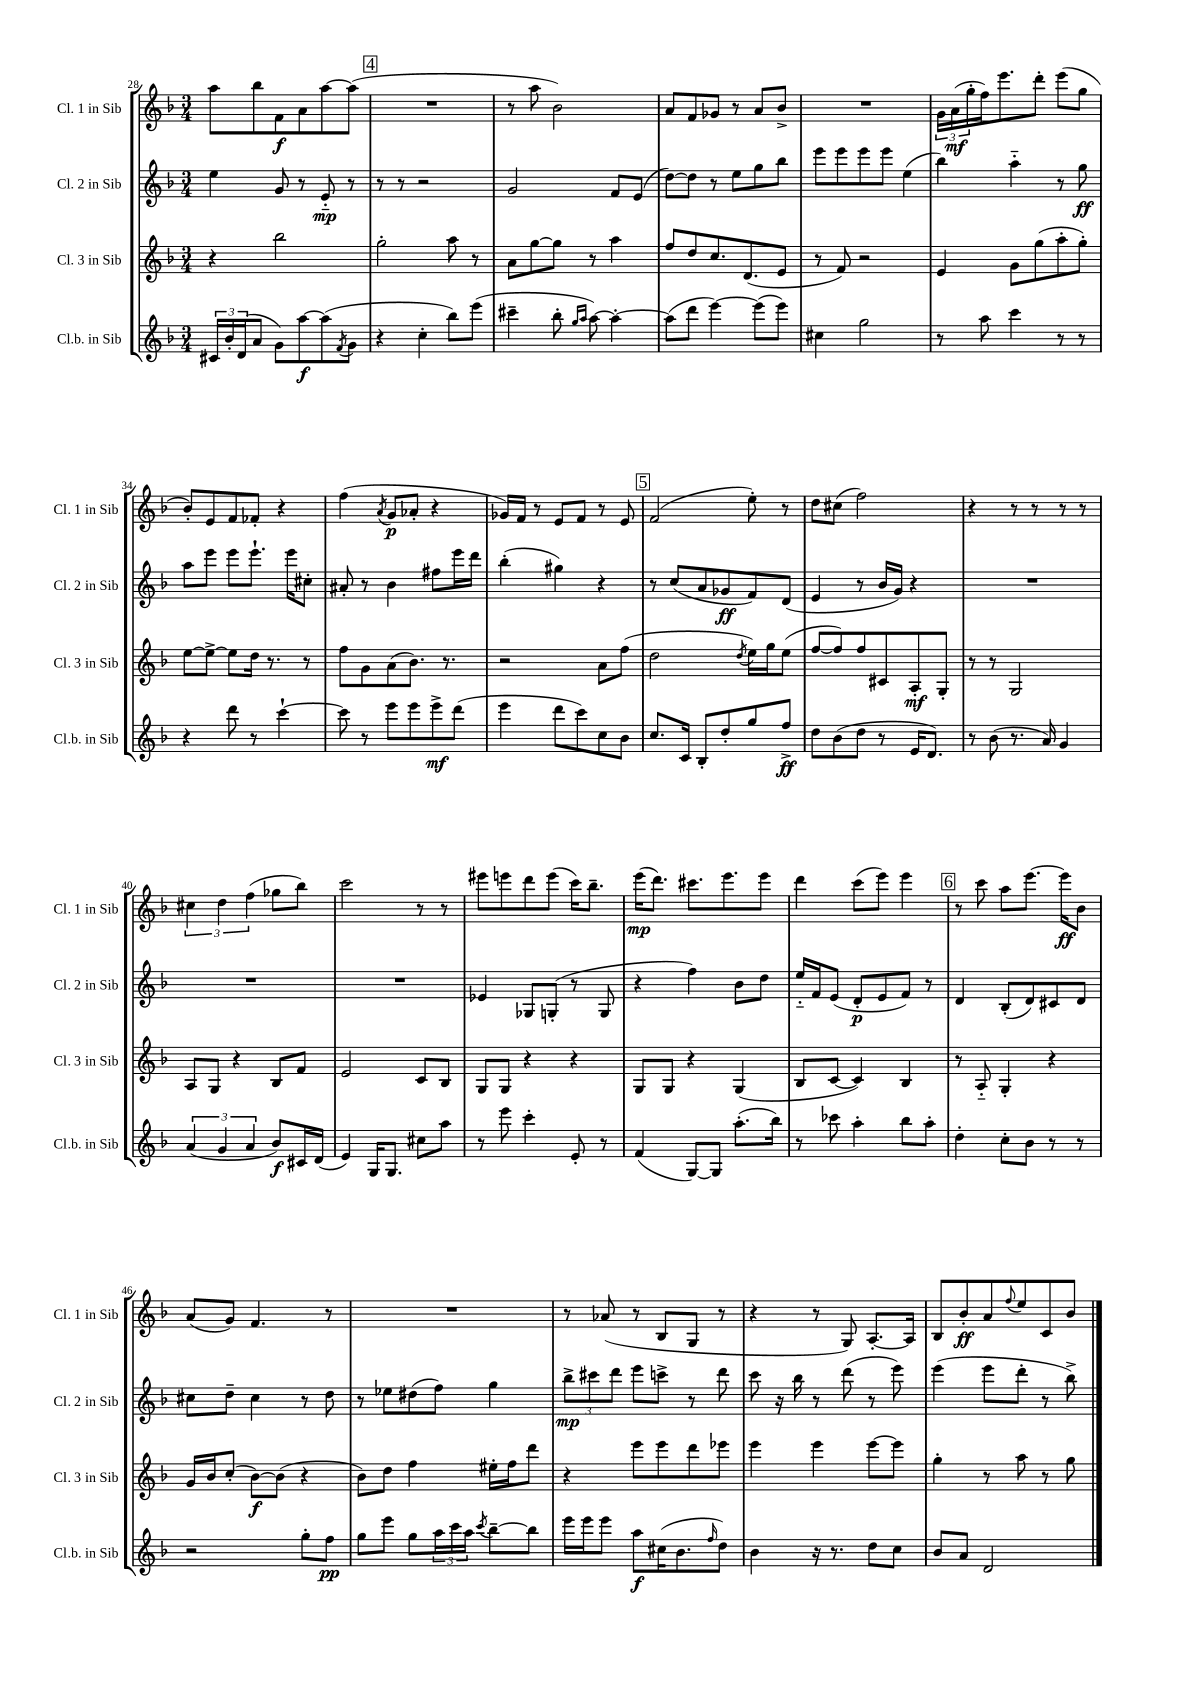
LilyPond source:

<<
\new StaffGroup <<
\new Staff = "s0" \with { instrumentName = "Cl. 1 in Sib" shortInstrumentName = "Cl. 1 in Sib" } {
    \clef treble \key f \major \numericTimeSignature \time 3/4
    a''8 bes''8 f'8\f a'8 a''8~ a''8( |
    \mark \markup { \box "4" } R2. |
    r8 a''8 bes'2) |
    a'8 f'8 ges'8 r8 a'8 bes'8-> |
    R2. |
    \tuplet 3/2 { g'16 a'16\mf( g''16-. } f''16) e'''8. d'''8-. e'''8( g''8 |
    bes'8-.) e'8 f'8 fes'8-. r4 |
    f''4( \acciaccatura { a'8 } g'8\p aes'8-. r4 |
    ges'16) f'16 r8 e'8 f'8 r8 e'8 |
    \mark \markup { \box "5" } f'2( e''8-.) r8 |
    d''8 cis''8( f''2) |
    r4 r8 r8 r8 r8 |
    \tuplet 3/2 { cis''4 d''4 f''4( } ges''8 bes''8) |
    c'''2 r8 r8 |
    eis'''8 e'''8 d'''8 e'''8( c'''16) bes''8.-- |
    e'''16\mp( d'''8.) cis'''8. e'''8. e'''8 |
    d'''4 c'''8( e'''8) e'''4 |
    \mark \markup { \box "6" } r8 c'''8 a''8 e'''8.~ e'''16\ff bes'8 |
    a'8( g'8) f'4. r8 |
    R2. |
    r8 aes'8( r8 bes8 g8 r8 |
    r4 r8 g8) a8.~-. a16 |
    bes8 bes'8-.\ff a'8 \appoggiatura { f''8 } e''8 c'8 bes'8 \bar "|." |
}
\new Staff = "s1" \with { instrumentName = "Cl. 2 in Sib" shortInstrumentName = "Cl. 2 in Sib" } {
    \clef treble \key f \major \numericTimeSignature \time 3/4
    e''4 g'8 r8 e'8-_\mp r8 |
    \mark \markup { \box "4" } r8 r8 r2 |
    g'2 f'8 e'8( |
    d''8~) d''8 r8 e''8 g''8 bes''8 |
    e'''8 e'''8 e'''8 e'''8 e''4( |
    bes''4) a''4-_ r8 g''8\ff |
    a''8 e'''8 e'''8 e'''8.-! e'''16 cis''8-. |
    ais'8-. r8 bes'4 fis''8 e'''16 d'''16 |
    bes''4-.( gis''4) r4 |
    \mark \markup { \box "5" } r8 c''8( a'8 ges'8\ff f'8) d'8( |
    e'4 r8 bes'16 g'16) r4 |
    R2. |
    R2. |
    R2. |
    ees'4 ges8 g8-.( r8 g8 |
    r4 f''4) bes'8 d''8 |
    e''16-_ f'16 e'8( d'8-.\p e'8 f'8) r8 |
    \mark \markup { \box "6" } d'4 bes8-.( d'8) cis'8 d'8 |
    cis''8 d''8-- cis''4 r8 d''8 |
    r8 ees''8 dis''8( f''8) g''4 |
    \tuplet 3/2 { bes''8->\mp cis'''8 d'''8 } e'''8 c'''8-> r8 d'''8 |
    c'''8 r16 bes''16 r8 d'''8( r8 e'''8) |
    e'''4( e'''8 d'''8-. r8 bes''8->) \bar "|." |
}
\new Staff = "s2" \with { instrumentName = "Cl. 3 in Sib" shortInstrumentName = "Cl. 3 in Sib" } {
    \clef treble \key f \major \numericTimeSignature \time 3/4
    r4 bes''2 |
    \mark \markup { \box "4" } g''2-. a''8 r8 |
    a'8 g''8~ g''8 r8 a''4 |
    f''8 d''8 c''8. d'8.( e'8 |
    r8 f'8) r2 |
    e'4 g'8 g''8( a''8-. g''8-.) |
    e''8~ e''8~-> e''8 d''16 r8. r8 |
    f''8 g'8 a'8( bes'8.) r8. |
    r2 a'8 f''8( |
    \mark \markup { \box "5" } d''2 \acciaccatura { d''8 } e''16) g''16 e''8( |
    f''8~ f''8) f''8 cis'8 a8-.\mf g8-. |
    r8 r8 g2 |
    a8 g8 r4 bes8 f'8 |
    e'2 c'8 bes8 |
    g8 g8 r4 r4 |
    g8 g8 r4 g4( |
    bes8 c'8~ c'4) bes4 |
    \mark \markup { \box "6" } r8 a8-_ g4-. r4 |
    g'16 bes'16 c''8-.( bes'8~\f) bes'8( r4 |
    bes'8) d''8 f''4 eis''16-. f''16 d'''8 |
    r4 e'''8 e'''8 d'''8 ees'''8 |
    e'''4 e'''4 e'''8~ e'''8 |
    g''4-. r8 a''8 r8 g''8 \bar "|." |
}
\new Staff = "s3" \with { instrumentName = "Cl.b. in Sib" shortInstrumentName = "Cl.b. in Sib" } {
    \clef treble \key f \major \numericTimeSignature \time 3/4
    \tuplet 3/2 { cis'16 bes'16-. d'16( } a'8 g'8) a''8~\f a''8( \acciaccatura { f'8 } g'8 |
    \mark \markup { \box "4" } r4 c''4-. bes''8) e'''8( |
    cis'''4-- bes''8-. \grace { g''16 a''16 } a''8~) a''4~-. |
    a''8( d'''8 e'''4~) e'''8( e'''8) |
    cis''4 g''2 |
    r8 a''8 c'''4 r8 r8 |
    r4 d'''8 r8 c'''4~-! |
    c'''8 r8 e'''8 e'''8 e'''8->\mf d'''8( |
    e'''4 d'''8 c'''8) c''8 bes'8 |
    \mark \markup { \box "5" } c''8. c'16 bes8-. d''8-. g''8 f''8->\ff |
    d''8 bes'8( d''8 r8 e'16 d'8.) |
    r8 bes'8( r8. a'16) g'4 |
    \tuplet 3/2 { a'4( g'4 a'4 } bes'8\f) cis'16 d'16( |
    e'4) g16 g8. cis''8 a''8 |
    r8 e'''8 c'''4-. e'8-. r8 |
    f'4( g8~) g8 a''8.-.( bes''16) |
    r8 ces'''8 a''4-. bes''8 a''8-. |
    \mark \markup { \box "6" } d''4-. c''8-. bes'8 r8 r8 |
    r2 g''8-. f''8\pp |
    g''8 e'''8 g''8 \tuplet 3/2 { a''16 c'''16 a''16 } \acciaccatura { c'''8 } bes''8~-- bes''8 |
    e'''16 e'''16 e'''8 a''8\f cis''16( bes'8. \grace { f''16 } d''8) |
    bes'4 r16 r8. d''8 c''8 |
    bes'8 a'8 d'2 \bar "|." |
}
>>
>>
\layout { \context { \Score currentBarNumber = #28 } }
